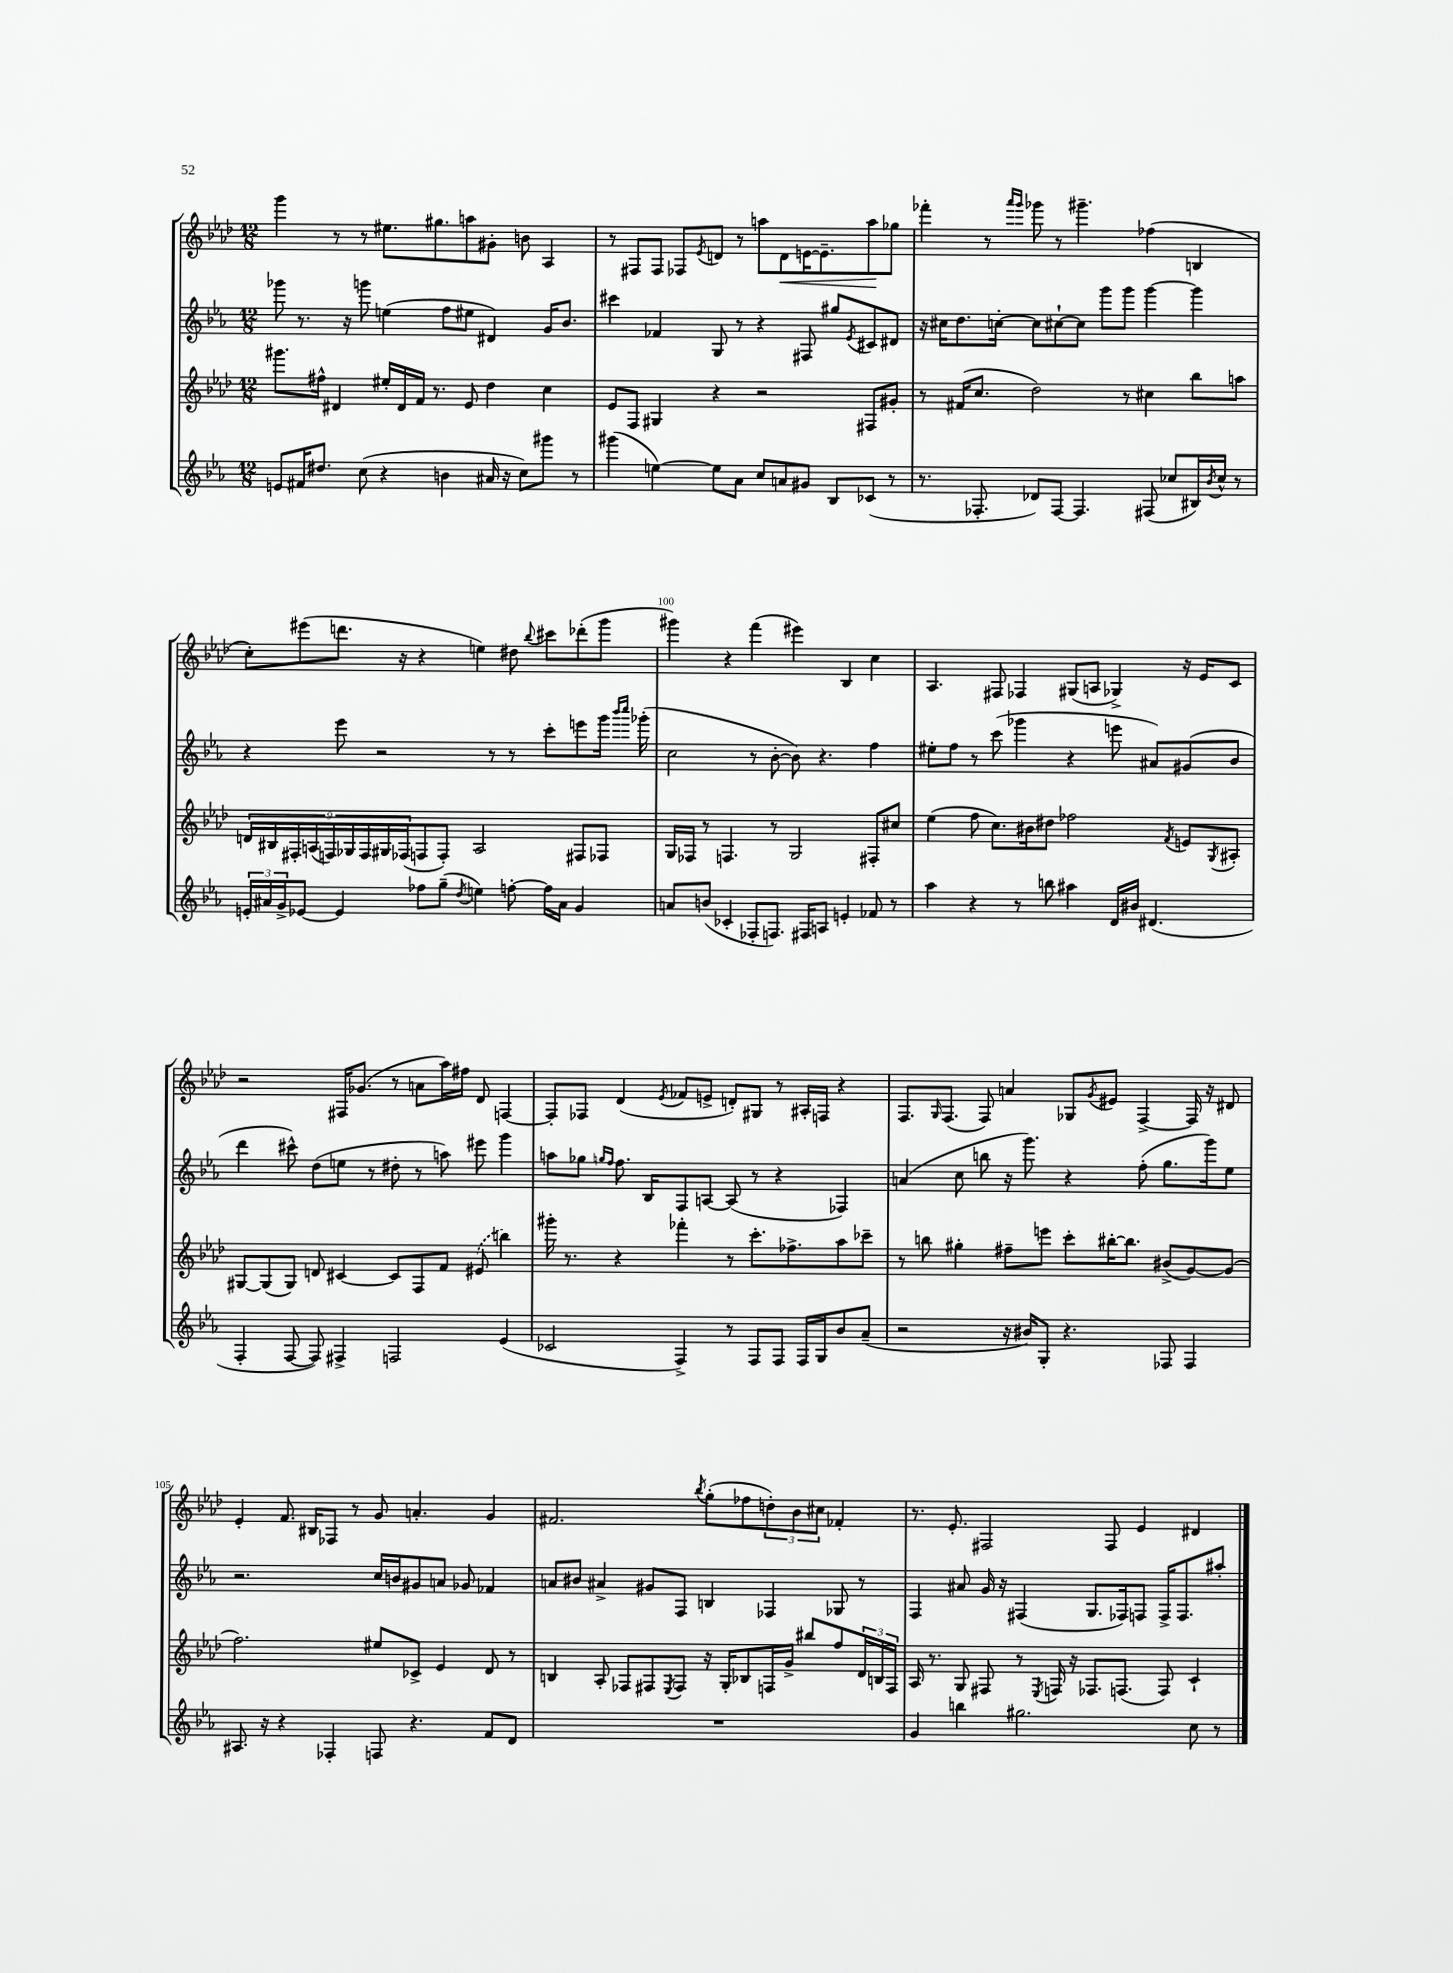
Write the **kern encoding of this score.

**kern	**kern	**kern	**kern	**dynam
*part4	*part3	*part2	*part1	*part1
*staff4	*staff3	*staff2	*staff1	*staff1
*clefG2	*clefG2	*clefG2	*clefG2	*
*k[b-e-a-]	*k[b-e-a-d-]	*k[b-e-a-]	*k[b-e-a-d-]	*
*M12/8	*M12/8	*M12/8	*M12/8	*
=96	=96	=96	=96	=96
8en/L	8.ggg#X\L	8ggg-X\	4ggg\	.
16f#X/K	.	8.r	.	.
8.dd#X/J	16ff#X^^\Jk	.	.	.
.	4d#X/	.	8r	.
.	.	16r	.	.
(8cc\	.	8gggn\	8r	.
4r	16ee#X'/LL	(4een\	8.ee#X\L	.
.	16d#/	.	.	.
.	16f/JJ	.	.	.
.	8.r	.	8.gg#X\	.
4bn\	.	8ff\L	.	.
.	8e-/	8ee#X\J	8aan\	.
16a#X/	4dd-\	4d#X/)	8g#X'\J	.
16r	.	.	.	.
8cc\L)	.	.	8bn\	.
8ggg#X\J	4cc\	16g/KL	4A-/	.
.	.	8.b-/J	.	.
8r	.	.	.	.
=97	=97	=97	=97	=97
(4ggg#X\	8e-/L	4ccc#X\	8r	.
.	8F/J	.	8F#X/L	.
[4een\)	4G#X/	4f-X/	8F#/J	.
.	.	.	8F-X/L	.
.	.	.	8qe-/	.
8ee\L]	4r	8G/	8dn/J	.
8a-\J	.	8r	8r	.
8cc/L	2r	4r	8aan\L	.
!	!	!	!	!LO:HP:b
8an/	.	.	8d\	<
8g#X/J	.	8F#X/	[16en\K	.
.	.	.	8.e~\]	.
8B-/L	.	8gg#X/L	.	.
.	.	8qe-/	.	.
(8c-X/J	8F#X/L	8c#X/	8aa\	.
8r	8g#X'/J	8d#X/J	8gg-X\J	[
=98	=98	=98	=98	=98
8.r	8r	16r	4fff-X'\	.
.	.	16cc#X\KL	.	.
.	(16f#X/KL	8.dd\	.	.
8.F-X'/	8.cc/J	.	.	.
.	.	.	8r	.
.	.	[16ccn'\Jk	.	.
.	.	.	16qqaaa-/LL	.
.	.	.	16qqggg/JJ	.
8d-X/L)	2dd-\)	8cc\L]	8ggg-X\	.
[8F-/J	.	[8cc#X`\	8r	.
4.F-/]	.	8cc#\J]	4.ggg#X~\	.
.	.	8ggg\L	.	.
.	8r	8ggg\J	.	.
(8F#X/	4cc#X\	[4ggg\	(4ff-X\	.
8cc-X/L	.	.	.	.
16B#X/L)	8bb-\L	4ggg\]	4Bn/	.
8qb-/	.	.	.	.
16cc-^^/JJ	.	.	.	.
8r	8aan\J	.	.	.
!!LO:LB:g=z
=99	=99	=99	=99	=99
24en'/LL	18dn/LL	4r	8cc'\L)	.
24a#X/	.	.	.	.
.	18B#X/	.	.	.
24g^/J	.	.	.	.
.	18F#X'/	.	.	.
[8e-X/J	.	.	(8eee#X\	.
.	(18An/	.	.	.
.	18Fn/)	.	.	.
4e-/]	.	8eee-\	8.dddn\J	.
.	18G-X/	.	.	.
.	18F/	.	.	.
.	.	2r	.	.
.	18G#X/	.	.	.
.	.	.	16r	.
.	(18F-X/J	.	.	.
8ff-X\L	8Fn/	.	4r	.
(8gg~\J	8F'/J)	.	.	.
8qdd/	.	.	.	.
4een\)	2A/	.	4een\)	.
.	.	8r	.	.
[8ffn'\	.	8r	8dd#X\	.
.	.	.	8qqbb-/	.
16ff\LL]	.	8ccc'\L	8ccc#X\L	.
16a#\JJ	.	.	.	.
4g/	8F#X/L	8eeen\	(8ddd-X'\	.
.	8F-X/J	16ggg\Jk	8ggg\J	.
.	.	16qqbbb-/LL	.	.
.	.	16qqcccc/JJ	.	.
.	.	(16ggg-X'\	.	.
=100	=100	=100	=100	=100
8an/L	16G/LL	2cc\	4ggg#X\)	.
.	16F-X/JJ	.	.	.
(8bn/J	8r	.	.	.
4c-X'/	4.Fn/	.	4r	.
8F-X'/L	.	8r	(4fff\	.
8.Fn/J)	8r	[8b-'\	.	.
.	2G/	8b-\])	4eee#X\)	.
16F#X/KL	.	.	.	.
8An/J	.	4.r	.	.
4en'/	.	.	4B-/	.
8f-X/	8F#X'/L	4ff\	4cc\	.
8r	8cc#X/J	.	.	.
=101	=101	=101	=101	=101
4aa-\	(4ee-\	8ee#X'\L	4.A-/	.
.	.	8ff\J	.	.
4r	8ff\	8r	.	.
.	8.cc\L)	(8ccc\	8F#X/	.
8r	.	4ggg-X\	4F-X/	.
.	16b#X\k	.	.	.
8bbn\	8dd#X\J	.	.	.
4aa#X\	2ff-X\	4r	(8G#X/L	.
.	.	.	8An/J	.
16d/LL	.	8eeen\	4G-X^/)	.
16b#X/JJ	.	.	.	.
(4.d#X/	.	8a#X/L)	.	.
.	8qf/	.	.	.
.	8en/L	(8g#X/	16r	.
.	.	.	16e-/KL	.
.	8qG/	.	.	.
.	8A#X'/J	8b-/J	8c/J	.
!!LO:LB:g=z
=102	=102	=102	=102	=102
4F'/	[8G#X/L	4ddd\	2r	.
.	(8G#/]	.	.	.
[8F/	8G#/J)	8ccc#X^^\)	.	.
8F/])	8dn/	(8dd\L	.	.
4F#X^/	[4c#X/	8een\J	16F#X/KL	.
.	.	.	(8.g-X/J	.
.	.	8r	.	.
2Fn/	8c#/L]	8dd#X'\	8r	.
.	8F/	8r	8an\L	.
.	8f/J	8aan\)	16aa-\L)	.
.	.	.	16ff#X\JJ	.
.	(8e#X/	8eee#X\	8d-/	.
(4e-/	4bbn\)	4ggg\	[4Fn/	.
=103	=103	=103	=103	=103
2c-X/	16ggg#X'\	8aan\L	8F'/L]	.
.	8.r	.	.	.
.	.	8gg-X\J	8F-X/J	.
.	.	16qqggn/LL	.	.
.	.	16qqff/JJ	.	.
.	4r	8.ff\	(4d-/	.
.	.	16B-/KL	.	.
.	.	.	8qe-/	.
4F^/)	4fff-X'\	8F/	8f-X/L	.
.	.	[8An/J	8en^/J	.
8r	8r	(8A/]	8dn'/L)	.
8F/L	8.ccc'\L	8r	8G#X/J	.
8F/J	.	4r	8r	.
.	8.ff-X^\	.	.	.
16F/LL	.	.	16A#X'/LL	.
16G/J	.	.	16Fn/JJ	.
8b-/	8aa-\	4F-X/)	4r	.
(8a-~/J	8ccc-X~\J	.	.	.
=104	=104	=104	=104	=104
2r	8r	(4an/	8.F/L	.
.	8bbn\	.	.	.
.	.	.	16qqG/	.
.	.	.	(8.F/J	.
.	4gg#X'\	8cc\	.	.
.	.	8bbn\	8F/)	.
16r	8ff#X~\L	16r	4an/	.
16b#X/KL)	.	8.ggg\)	.	.
8G'/J	8eeen\J	.	.	.
4.r	8ccc'\L	4r	8G-X/L	.
.	.	.	8qg/	.
.	[16bb#X'\K	.	8e#X/J	.
.	8.bb#\J]	.	.	.
.	.	(8ff'\	[4F^/	.
8F-X/	(8b#X^/L	8.gg\L	.	.
4F-/	[8g/)	.	16F/]	.
.	.	16ggg\k)	16r	.
.	(8g/J]	8ee-\J	8d#X/	.
!!LO:LB:g=z
=105	=105	=105	=105	=105
8.A#X/	2.ff\)	2.r	4e-'/	.
16r	.	.	.	.
4r	.	.	8.f/	.
.	.	.	16B#X/KL	.
4F-X'/	.	.	8F-X/J	.
.	.	.	8r	.
8Fn/	8ee#X/L	16cc/LL	8g/	.
.	.	16bn/J	.	.
4.r	8c-X^/J	8g#X/	4.an'/	.
.	4e-/	8an/J	.	.
.	.	8g-X/	.	.
8f/L	8d-/	4f-X/	4g/	.
8d/J	8r	.	.	.
=106	=106	=106	=106	=106
1.r	4Bn/	8an/L	2.f#X/	.
.	.	8b#X/J	.	.
.	8A-'/	4a#X^/	.	.
.	8F-X/L	.	.	.
.	8F#X/	8g#X/L	.	.
.	8qE-/	.	.	.
.	8F#/J	8F/J	.	.
.	.	.	8qbb-/	.
.	16r	4Bn/	(8gg'\L	.
.	16G'/KL	.	.	.
.	8B-X/	.	8ff-X\	.
.	16Fn/L	4F-X/	12ddn'\)	.
.	16g^/JJ	.	.	.
.	.	.	12b-\	.
.	8bb#X/L	.	.	.
.	.	.	12cc#X\J	.
.	8ff/	8G-X/	4f-X'/	.
.	24d-/L	8r	.	.
.	24Bn/	.	.	.
.	24F/JJ	.	.	.
=107	=107	=107	=107	=107
4g/	16A-/	4F/	8.r	.
.	8.r	.	.	.
.	.	.	8.e-'/	.
4bbn\	8G/	8a#X/	.	.
.	8F#X/	16g/	2F#X/	.
.	.	16r	.	.
2.gg#X\	8r	(4F#X/	.	.
.	8qE-/	.	.	.
.	16Fn/	.	.	.
.	16r	.	.	.
.	8.F-X/L	8.G/L	.	.
.	.	.	8F#/	.
.	(8.Fn/J	16F-X/k)	.	.
.	.	8Fn/J	4e-/	.
.	8F/)	16F^/KL	.	.
.	.	8.F/	.	.
8cc\	4c`/	.	4d#X/	.
8r	.	8aa#X'/J	.	.
==	==	==	==	==
*-	*-	*-	*-	*-
